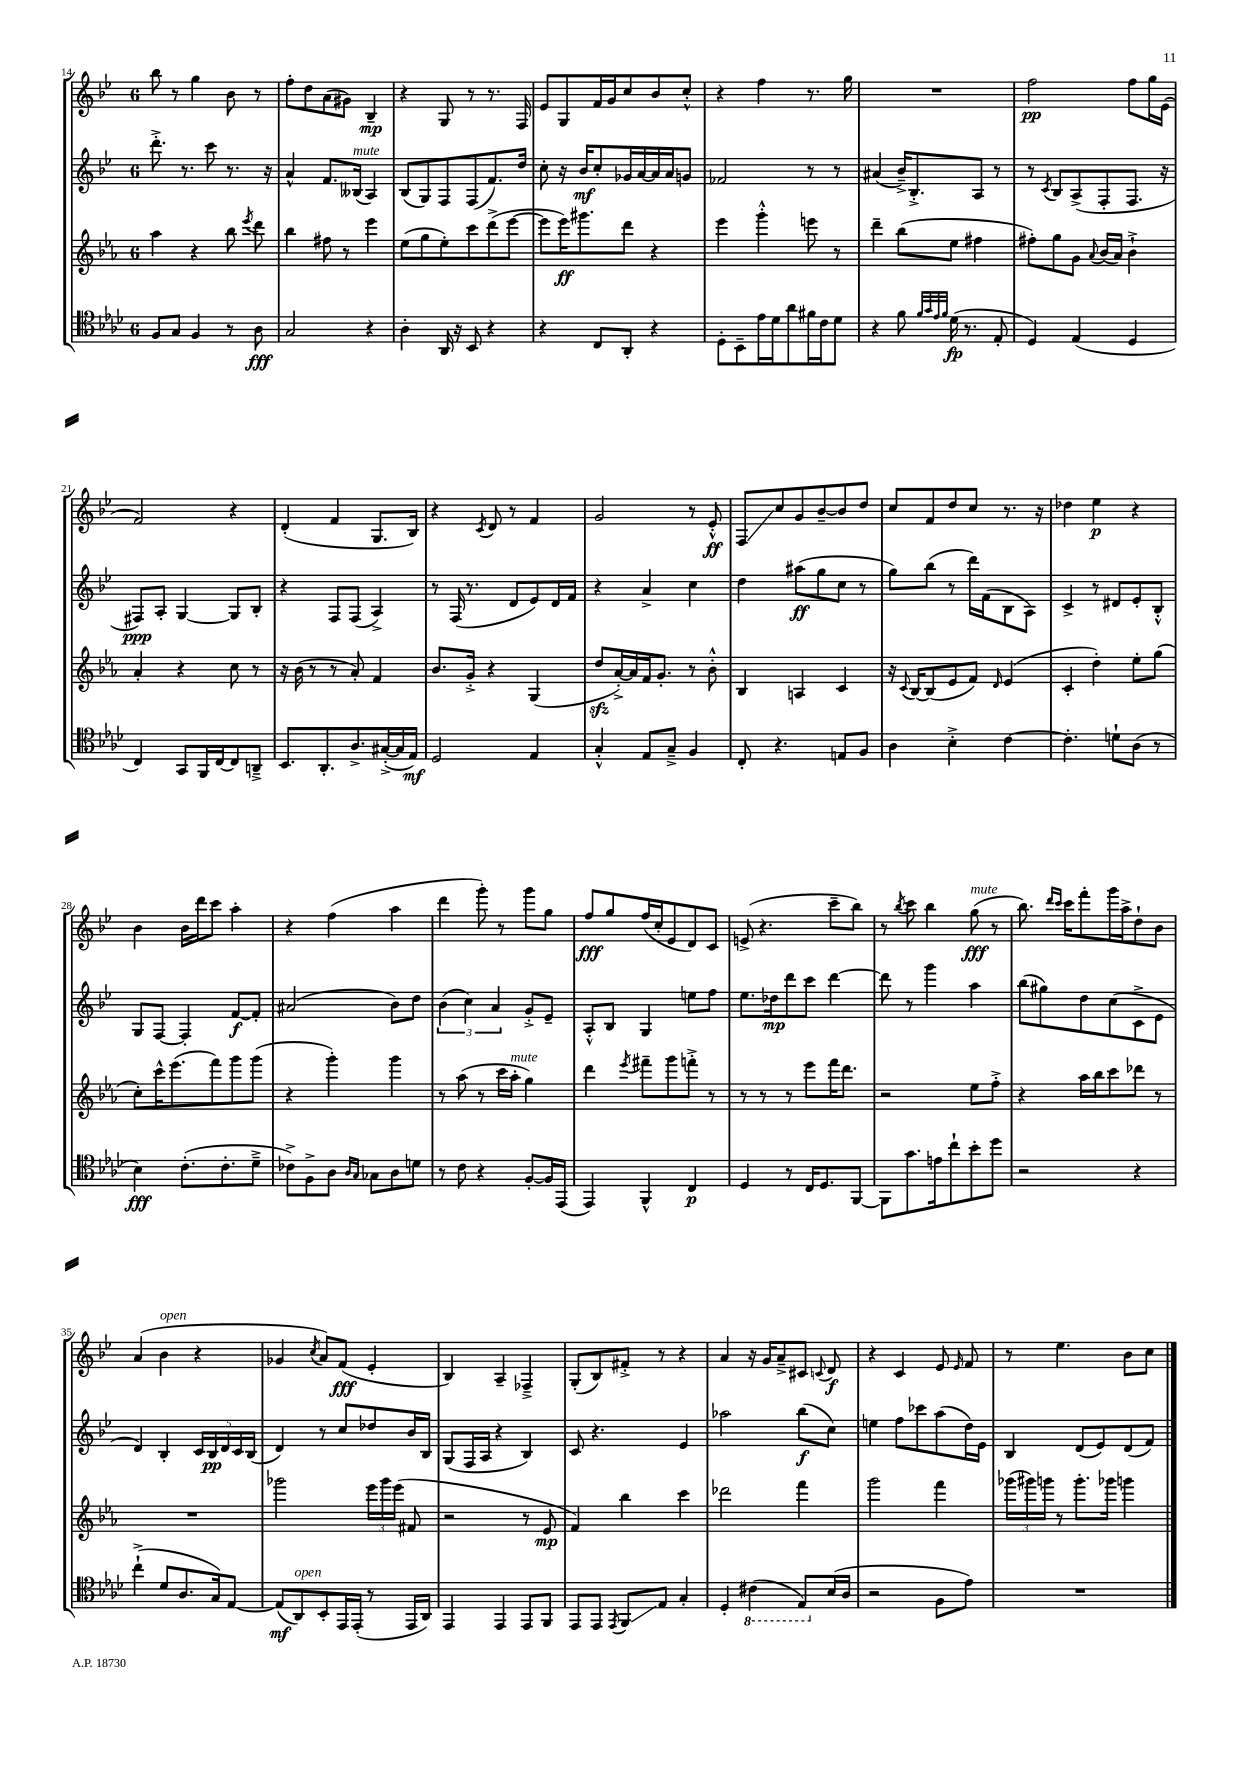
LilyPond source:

<<
\new StaffGroup <<
\new Staff = "s0" {
    \clef treble \key bes \major \once \override Staff.TimeSignature.style = #'single-digit \time 6/8
    \autoBeamOff bes''8 r8 g''4 bes'8 r8 |
    f''8[-. d''8 a'8( gis'8]) bes4--\mp |
    r4 g8 r8 r8. f16 |
    ees'8[ g8 f'16 g'16 c''8 bes'8 c''8]-.-^ |
    r4 f''4 r8. g''16 |
    R2. |
    f''2\pp f''8[ g''16 ees'16]( |
    f'2) r4 |
    d'4-.( f'4 g8.[ bes16]) |
    r4 \acciaccatura { c'8 } d'8 r8 f'4 |
    g'2 r8 ees'8-.-^\ff |
    f8[\glissando c''8 g'8 bes'8~-- bes'8 d''8] |
    c''8[ f'8 d''8 c''8] r8. r16 |
    des''4 ees''4\p r4 |
    bes'4 bes'16[ d'''16 c'''8] a''4-. |
    r4 f''4( a''4 |
    d'''4 g'''8-.) r8 g'''8[ g''8] |
    f''8[\fff g''8 f''16( c''16-. ees'8 d'8) c'8] |
    e'8->( r4. c'''8[-- bes''8]) |
    r8 \acciaccatura { bes''8 } c'''8 bes''4 g''8\fff^\markup { \italic "mute" }( r8 |
    bes''8.) \grace { d'''16[ c'''16] } c'''16[ f'''8-. g'''16 a''16-> d''8-! bes'8] |
    a'4( bes'4^\markup { \italic "open" } r4 |
    ges'4 \acciaccatura { c''8 } a'8[) f'8]\fff( ees'4-. |
    bes4) a4-- fes4---> |
    g8[-.( bes8) fis'8]-.-> r8 r4 |
    a'4 r16 g'16[ a'8---> cis'8] \appoggiatura { c'8 } d'8\f |
    r4 c'4 ees'8 \grace { ees'16 } f'8 |
    r8 ees''4. bes'8[ c''8] \bar "|." |
}
\new Staff = "s1" {
    \clef treble \key bes \major \once \override Staff.TimeSignature.style = #'single-digit \time 6/8
    \autoBeamOff d'''8.-.-> r8. c'''8 r8. r16 |
    a'4-^ f'8.[ beses16]^\markup { \italic "mute" }( a4) |
    bes8[( g8) f8 f8( f'8.) d''16] |
    c''8-. r16 bes'16[\mf c''8-. ges'16 a'16~ a'16 a'16 g'8] |
    fes'2 r8 r8 |
    ais'4( bes'16[--->) bes8.-.-> a8] r8 |
    r8 \acciaccatura { c'8 } bes8[ a8->( f8-. f8.] r16 |
    fis8[\ppp) a8]-. g4~ g8[ bes8]-. |
    r4 f8[ f8]( a4->) |
    r8 f16( r8. d'8[ ees'8) d'16 f'16] |
    r4 a'4-> c''4 |
    d''4 ais''8[\ff( g''8 c''8] r8 |
    g''8[) bes''8]( r8 d'''16[) f'16( bes8 a8]) |
    c'4-> r8 dis'8[ ees'8-. bes8]-.-^ |
    g8[ f8]~ f4-. f'8[~\f f'8]-. |
    ais'2( bes'8[) d''8] |
    \tuplet 3/2 { bes'4( c''4) a'4 } g'8[-.-> ees'8]-- |
    a8[-.-^ bes8] g4 e''8[ f''8] |
    ees''8.[ des''16\mp d'''8 c'''8] d'''4~ |
    d'''8 r8 g'''4 a''4 |
    bes''8[( gis''8) d''8 c''8( c'8-> ees'8] |
    d'4) bes4-. \tuplet 5/4 { c'16[ bes16\pp d'16 c'16 bes16]( } |
    d'4) r8 c''8[ des''8 bes'16 bes16] |
    g8[( f16 a16] r4 bes4) |
    c'8 r4. ees'4 |
    aes''2 bes''8[\f( c''8]) |
    e''4 f''8[ ces'''8 a''8( d''16) ees'16] |
    bes4 d'8[( ees'8) d'8( f'8]) \bar "|." |
}
\new Staff = "s2" {
    \clef treble \key ees \major \once \override Staff.TimeSignature.style = #'single-digit \time 6/8
    \autoBeamOff aes''4 r4 bes''8 \acciaccatura { ees'''8 } d'''8 |
    bes''4 fis''8 r8 ees'''4 |
    ees''8[( g''8 ees''8-.) c'''8 d'''8->( ees'''8]~ |
    ees'''8[ ees'''16\ff) gis'''8. d'''8] r4 |
    ees'''4 g'''4-.-^ e'''8 r8 |
    d'''4-- bes''8[( ees''8] fis''4 |
    fis''8[-.) g''8 g'8] \appoggiatura { aes'8 } bes'16[( aes'16]) bes'4-!-> |
    aes'4-. r4 c''8 r8 |
    r16 bes'16( r8 r8 aes'8-.) f'4 |
    bes'8.[ g'16]-.-> r4 g4( |
    d''8[\sfz aes'16~-.->) aes'16 f'16 g'8.]-. r8 bes'8-.-^ |
    bes4 a4 c'4 |
    r16 \appoggiatura { c'8 } bes16[~ bes8( ees'8 f'8]) \grace { d'16 } ees'4( |
    c'4-. d''4-.) ees''8[-. g''8]( |
    c''8[-.) c'''16-^ ees'''8.( f'''8) g'''8 g'''8]( |
    r4 g'''4-.) g'''4 |
    r8 aes''8( r8 c'''16[ aes''16]-.^\markup { \italic "mute" } g''4) |
    d'''4 \acciaccatura { ees'''8 } fis'''8[-- g'''8 f'''8]-.-> r8 |
    r8 r8 r8 ees'''8[ f'''16 d'''8.] |
    r2 ees''8[ f''8]-.-> |
    r4 aes''16[ bes''16 c'''8 des'''8] r8 |
    R2. |
    ges'''2 \tuplet 3/2 { ees'''16[ ges'''16 ees'''16]( } fis'8 |
    r2 r8 ees'8\mp |
    f'4) bes''4 c'''4 |
    des'''2 f'''4 |
    g'''2 f'''4 |
    \tuplet 3/2 { ges'''16[( gis'''16) g'''16] } r8 g'''8.[-. ges'''16] g'''4 \bar "|." |
}
\new Staff = "s3" {
    \clef tenor \key aes \major \once \override Staff.TimeSignature.style = #'single-digit \time 6/8
    \autoBeamOff f8[ g8] f4 r8 aes8\fff |
    g2 r4 |
    aes4-. aes,16 r16 bes,8 r4 |
    r4 c8[ aes,8]-. r4 |
    des8[-. bes,8-- ees'16 des'16 aes'8 fis'16 c'16 des'8] |
    r4 f'8 \grace { f'32[ g'32 ees'32 f'32] } des'16\fp( r8. ees8-. |
    des4) ees4( des4 |
    c4) g,8[ f,16 c16~ c8 a,8]---> |
    bes,8.[ aes,8.-. aes8.-> gis16~-.->( gis16 ees16]\mf) |
    des2 ees4 |
    g4-.-^ ees8[ g8]---> f4 |
    c8-. r4. e8[ f8] |
    aes4 bes4-.-> c'4~ |
    c'4.-. d'8[-! aes8]( r8 |
    bes4\fff) c'8.[-.( c'8.-. des'8]---> |
    ces'8[->) f8-> aes8] \grace { aes16[ g16] } ges8[ aes8 d'8] |
    r8 c'8 r4 f8[~-. f16 ees,16]( |
    ees,4) f,4-^ c4\p |
    des4 r8 c16[ des8. f,8]~ |
    f,8[ g'8. e'16 c''8-! bes'8-. des''8] |
    r2 r4 |
    c''4-!->( des'8[ aes8. g16) ees8]~ |
    ees8[\mf( aes,8^\markup { \italic "open" }) bes,8-. ees,16 ees,16]-.( r8 ees,16[ aes,16]) |
    ees,4 ees,4 ees,8[ f,8] |
    ees,8[ ees,8] \acciaccatura { ees,8 } f,8[\glissando ees8] g4-. |
    des4-. \ottava #-1 cis4( ees,8[) \ottava #0 bes16( aes16] |
    r2 f8[ ees'8]) |
    R2. \bar "|." |
}
>>
>>
\layout { \context { \Score currentBarNumber = #14 } }
